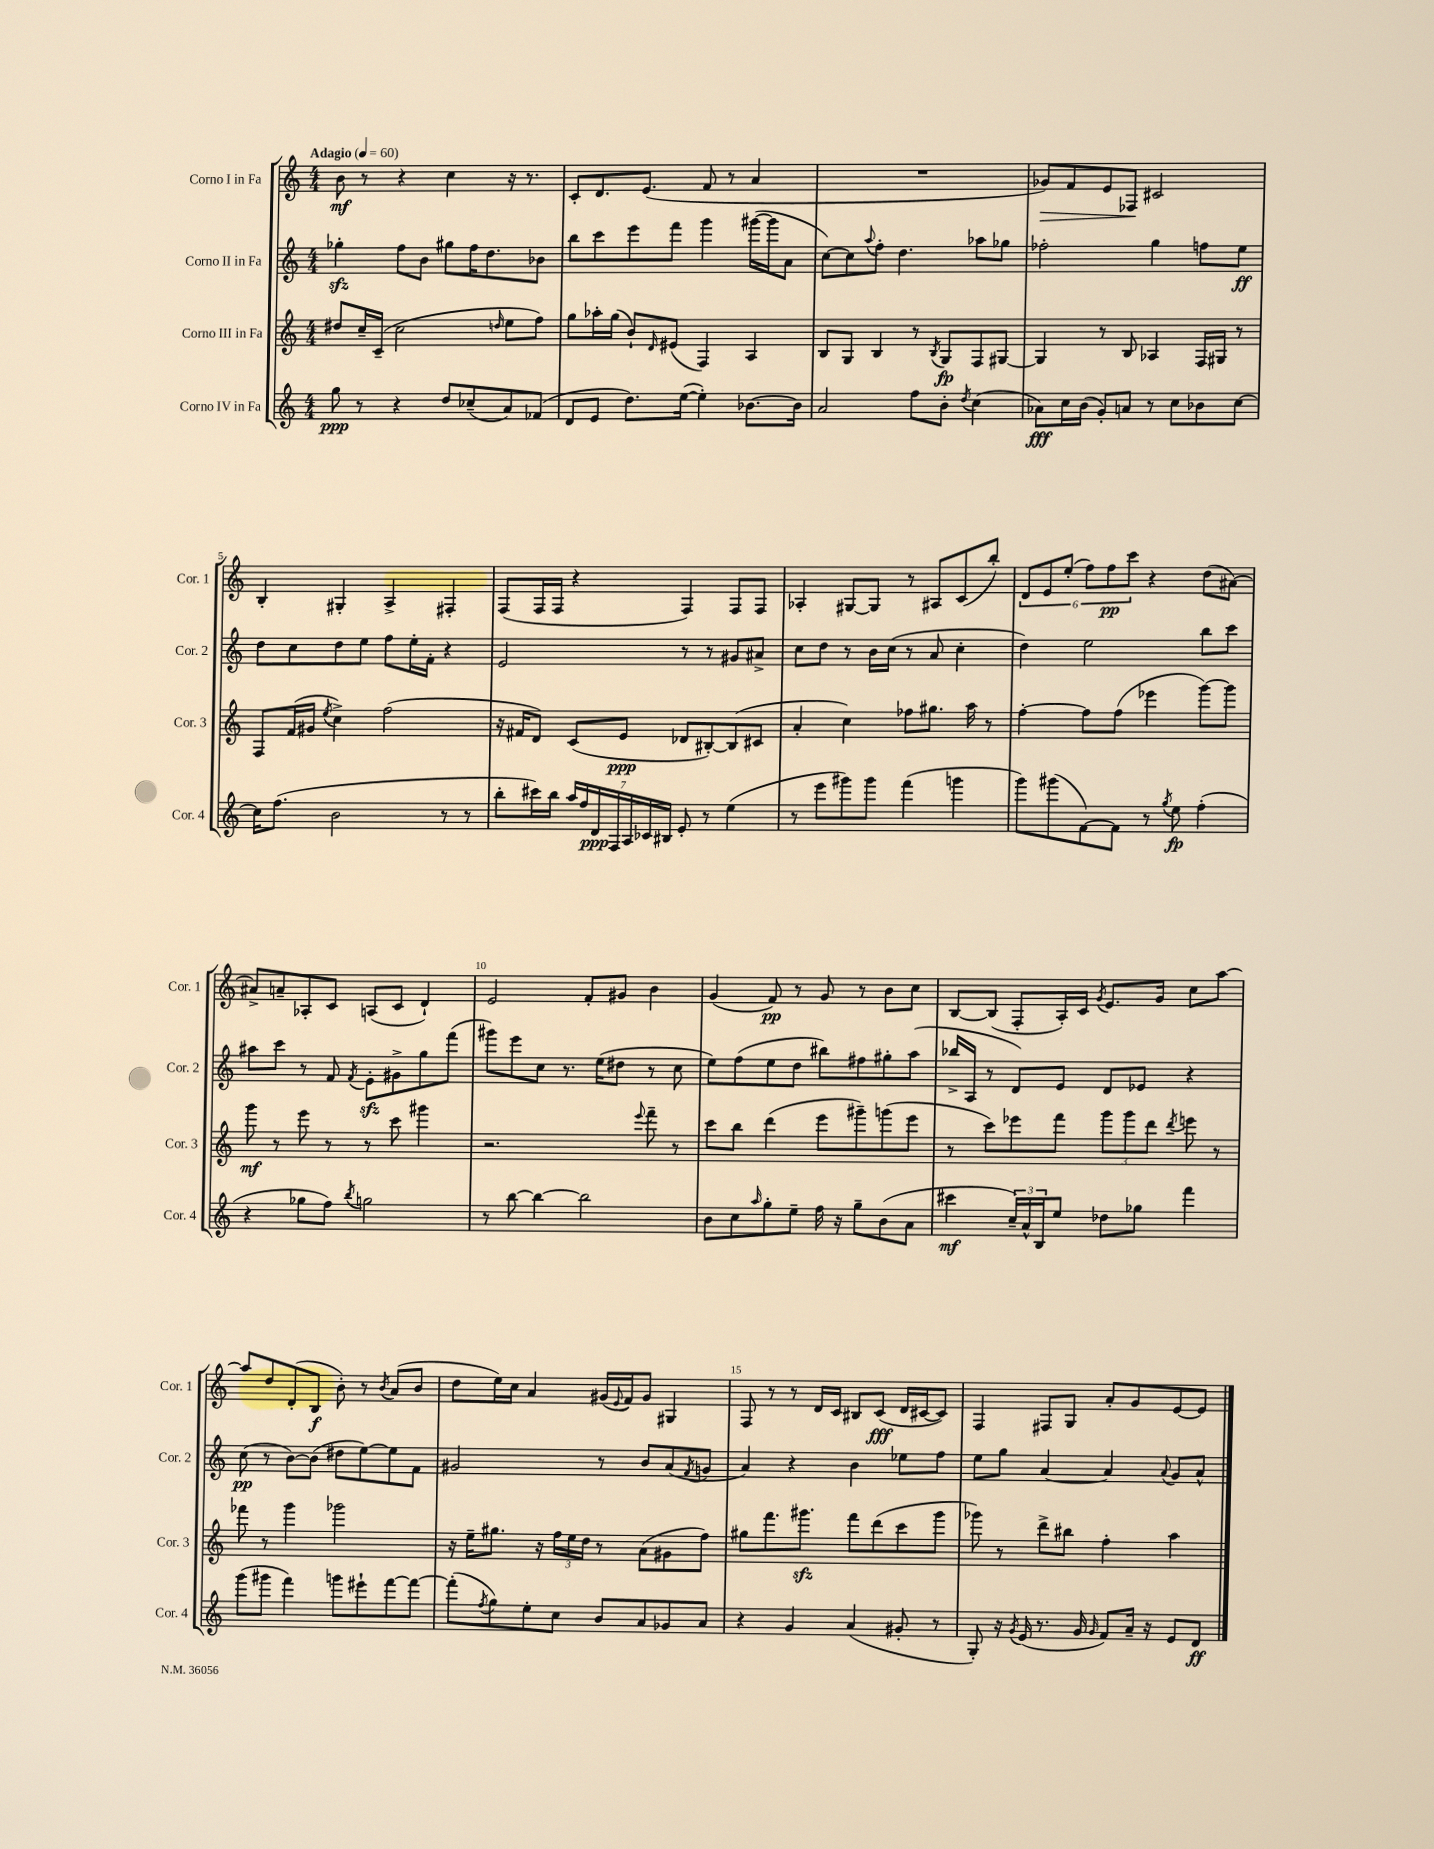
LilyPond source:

<<
\new StaffGroup <<
\new Staff = "s0" \with { instrumentName = "Corno I in Fa" shortInstrumentName = "Cor. 1" } {
    \clef treble \key c \major \numericTimeSignature \time 4/4 \tempo "Adagio" 4 = 60
    b'8\mf r8 r4 c''4 r16 r8. |
    c'8-. d'8. e'8.( f'8 r8 a'4 |
    R1 |
    ges'8\>) f'8 e'8 fes8\! cis'2 |
    b4-. gis4-. a4-> fis4-. |
    f8( f16 f16 r4 f4) f8 f8 |
    aes4-. gis8~ gis8 r8 ais8 c'8( b''8-.) |
    \tuplet 6/4 { d'8 e'8 e''8-.( f''8) f''8\pp c'''8 } r4 d''8( ais'8~) |
    ais'8-> a'8-- aes8-. c'8 a8( c'8 d'4-!) |
    e'2 f'8-. gis'8 b'4 |
    g'4( f'8\pp) r8 g'8 r8 b'8 c''8 |
    b8~ b8( f8-. a16-.) c'16 \acciaccatura { g'8 } e'8. g'16 c''8 a''8~ |
    a''8 d''8 d'8-.( b8\f b'8-.) r8 \acciaccatura { b'8 } a'8( b'8 |
    d''8 e''16) c''16 a'4 gis'16( \appoggiatura { e'8 } f'16) gis'8 gis4 |
    f8 r8 r8 d'16 c'16 bis8 c'8\fff( d'16 cis'16~ cis'8) |
    f4 fis8 g8 a'8-. g'8 e'8~ e'8 \bar "|." |
}
\new Staff = "s1" \with { instrumentName = "Corno II in Fa" shortInstrumentName = "Cor. 2" } {
    \clef treble \key c \major \numericTimeSignature \time 4/4
    ges''4-.\sfz f''8 b'8 gis''8 f''16 d''8. bes'8 |
    b''8 c'''8 e'''8 f'''8 g'''4 gis'''16~( gis'''16 a'8 |
    c''8~) c''8 \appoggiatura { a''8 } f''8-. d''4. aes''8 ges''8 |
    fes''2-. g''4 f''8 e''8\ff |
    d''8 c''8 d''8 e''8 f''8 e''16-. f'16-. r4 |
    e'2 r8 r8 gis'8 ais'8-> |
    c''8 d''8 r8 b'16 c''16( r8 a'8 c''4-. |
    d''4) e''2 b''8 c'''8 |
    ais''8 c'''8 r8 f'8 \acciaccatura { f'8 } e'8-.\sfz gis'8-> g''8 f'''8( |
    gis'''8) e'''8 c''8 r8. e''16( dis''8 r8 c''8 |
    e''8) f''8( e''8 d''8 bis''8) fis''8 gis''8-. a''8( |
    bes''16-> a16 r8 d'8) e'8 d'8 ees'8 r4 |
    c''8\pp( r8 b'8~) b'8( dis''8 e''8~) e''8 f'8 |
    gis'2 r8 b'8 a'8( \acciaccatura { f'8 } g'8 |
    a'4) r4 b'4 ees''8 f''8 |
    e''8 g''8 a'4~ a'4 \appoggiatura { a'8 } g'8 a'8-^ \bar "|." |
}
\new Staff = "s2" \with { instrumentName = "Corno III in Fa" shortInstrumentName = "Cor. 3" } {
    \clef treble \key c \major \numericTimeSignature \time 4/4
    dis''8 c''16-- c'16--( c''2 \grace { d''16 } e''8 f''8) |
    g''8 aes''16-. g''16( b'8-!) \grace { d'16 } eis'8( f4) a4 |
    b8 g8 b4 r8 \acciaccatura { b8 } g8\fp f8 gis8~ |
    gis4 r8 b8 aes4 f16 gis16 r8 |
    f8 f'16( gis'16 \acciaccatura { e''8 } c''4->) f''2( |
    r16 fis'16 d'8) c'8( e'8\ppp des'8 bis8~-.) bis8( cis'8 |
    a'4-. c''4) fes''8 gis''8. a''16 r8 |
    f''4~-. f''8 f''8( ees'''4 g'''8~) g'''8 |
    g'''8\mf r8 e'''8 r8 r8 c'''8 gis'''4 |
    r2. \appoggiatura { e'''8 } f'''8-- r8 |
    c'''8 b''8 d'''4( e'''8 gis'''8--) g'''8( e'''8 |
    r8 c'''8) ees'''8 f'''8 \tuplet 3/2 { g'''8 g'''8 d'''8 } \acciaccatura { d'''8 } e'''8 r8 |
    fes'''8 r8 g'''4 ges'''2 |
    r16 e''16-- gis''8. r16 \tuplet 3/2 { f''16 e''16 d''16 } r8 a'8( gis'8 f''8) |
    gis''8 f'''8. gis'''8.\sfz f'''8 d'''8( c'''8 gis'''8 |
    ges'''8) r8 d'''8-> bis''8 f''4-. a''4 \bar "|." |
}
\new Staff = "s3" \with { instrumentName = "Corno IV in Fa" shortInstrumentName = "Cor. 4" } {
    \clef treble \key c \major \numericTimeSignature \time 4/4
    g''8\ppp r8 r4 d''8 ces''8--( a'8) fes'8( |
    d'8 e'8 d''8.) e''16~( e''4-.) bes'8.~ bes'16 |
    a'2 f''8 b'8-. \acciaccatura { d''8 } c''4( |
    aes'8\fff) c''16 b'16( g'8-.) a'8 r8 c''8 bes'8 c''8~ |
    c''16 f''8.( b'2 r8 r8 |
    b''8-. cis'''16) b''16 \tuplet 7/4 { a''16 f''16 d'16\ppp f16 a16 ces'16 bis16 } e'8-. r8 e''4( |
    r8 e'''8 gis'''8) gis'''8 f'''4( g'''4 |
    g'''8) gis'''8( f'8~) f'8 r8 \acciaccatura { g''8 } e''8\fp f''4-.( |
    r4 ges''8 f''8) \acciaccatura { b''8 } g''2 |
    r8 b''8~ b''4~ b''2 |
    b'8 c''8 \grace { a''16 } g''8-. e''8-- f''16 r16 g''8-- b'8( a'8 |
    cis'''4\mf \tuplet 3/2 { c''16--) a'16-^ b16 } e''8 des''8 ges''8 f'''4 |
    g'''8( gis'''8 f'''4) g'''8 eis'''8-! f'''8~ f'''8~ |
    f'''8-.( \acciaccatura { f''8 } g''8) e''8-. c''8 b'8 a'8 ges'8 a'8 |
    r4 g'4 a'4( gis'8-. r8 |
    g8-.) r16 \acciaccatura { g'8 } e'16( r8. g'16 \grace { g'16 } f'8) a'16-- r16 e'8 d'8\ff \bar "|." |
}
>>
>>
\layout { \context { \Score \override BarNumber.break-visibility = ##(#f #t #t) barNumberVisibility = #(every-nth-bar-number-visible 5) } }
